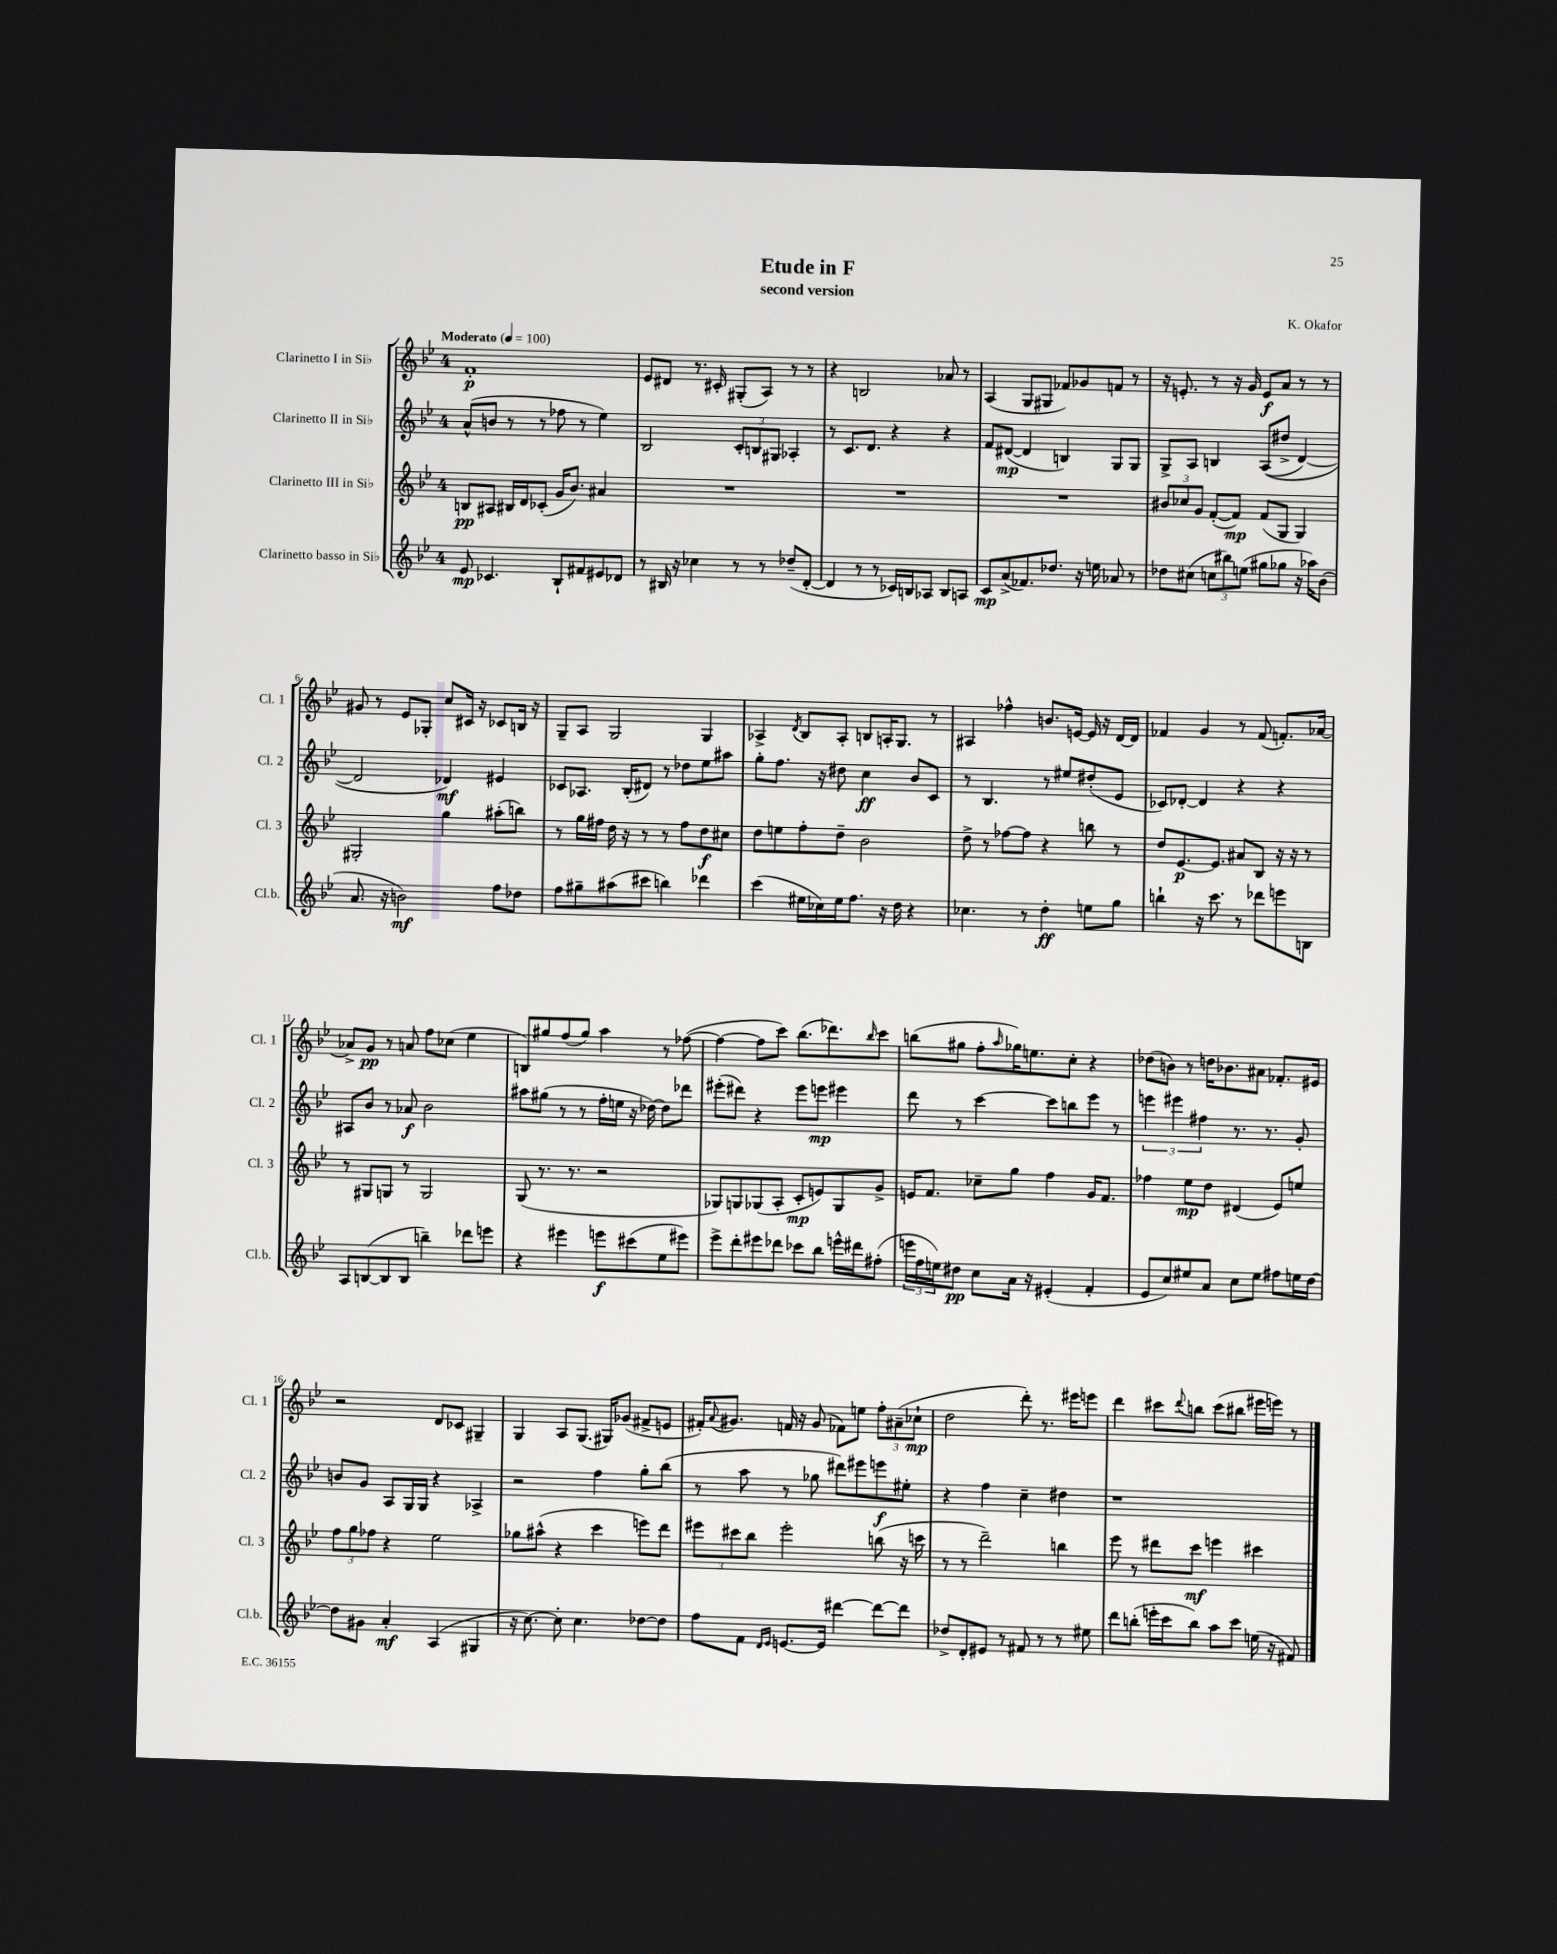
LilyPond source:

\header { title = "Etude in F" composer = "K. Okafor" subtitle = "second version" }
<<
\new StaffGroup <<
\new Staff = "s0" \with { instrumentName = "Clarinetto I in Sib" shortInstrumentName = "Cl. 1" } {
    \clef treble \key bes \major \once \override Staff.TimeSignature.style = #'single-digit \time 4/4 \tempo "Moderato" 4 = 100
    f'1-.\p |
    ees'8 dis'8 r8. cis'16-. gis8-.( a8) r8 r8 |
    r4 b2 aes'8 r8 |
    a4( g8 gis8 fes'8) ges'8 f'8 r8 |
    r16 e'8.-. r8 r16 g'16 e'8\f a'8 r8 r8 |
    gis'8 r8 ees'8 ges8-. c''8 cis'16 r16 ces'8 b16 r16 |
    g8-- a8 g2 g4 |
    aes4-> \acciaccatura { d'8 } bes8 aes8-. b8 a16-. g8. r8 |
    ais4 fes''4-^ b'8. e'16~ e'16 r16 d'16~ d'16 |
    fes'4 g'4 r8 fes'8( f'8.-.) aes'16~ |
    aes'8-> g'8\pp r8 a'8 f''8 ces''8( ees''4 |
    b8) gis''8 f''8( gis''8) a''4 r8 fes''8~( |
    fes''4~ fes''8 c'''8) bes''8.( des'''8.) \grace { bes''16 } c'''8 |
    b''8( gis''8 f''8-. \grace { a''16 } ges''16) e''8. c''8-. r4 |
    des''8( b'8) r8 d''16 bes'8. ais'8 fes'8.-. eis'16 |
    r2 d'8 ces'8 gis4-- |
    g4 a8 g8.( gis16) ges'8( fis'8-> e'8 |
    fis'16-.) \appoggiatura { a'8 } gis'8. f'16 r16 gis'8( fes'8) e''8 \tuplet 3/2 { f''8-. ais'8--( ces''8-!\mp } |
    d''2 d'''8-.) r8. eis'''16 e'''8 |
    d'''4 cis'''8 \appoggiatura { d'''8 } b''8 cis'''8( bis''8 eis'''16 e'''16) r8 \bar "|." |
}
\new Staff = "s1" \with { instrumentName = "Clarinetto II in Sib" shortInstrumentName = "Cl. 2" } {
    \clef treble \key bes \major \once \override Staff.TimeSignature.style = #'single-digit \time 4/4
    a'8-^( b'8 r8 r8 fes''8 r8 ees''4) |
    bes2 \tuplet 3/2 { c'8-. b8 gis8 } aes4-. |
    r8 c'8. d'8. r4 r4 |
    f'8 dis'8~\mp( dis'4 b4) g8 g8 |
    g8-> a8 b4 a8(\( dis''8-> d'4~) |
    d'2 des'4\mf\) eis'4 |
    ces'8 aes8. bes16-.( dis'8) r8 des''8 ees''8 ais''8 |
    g''8-. f''8. r16 dis''8 c''4\ff bes'8 c'8 |
    r8 bes4. r8 eis''8 dis''8-.( ees'8 |
    ces'8) des'8~-. des'4 r4 r4 |
    ais8 bes'8 r8 aes'8\f bes'2 |
    ais''8 gis''8( r8 r8 f''16-. e''16 r16 des''16~) des''8 des'''8 |
    eis'''8-.( dis'''8) r4 eis'''8 e'''8\mp eis'''4 |
    d'''8 r8 c'''4~ c'''8 b''8 ees'''8 r8 |
    \tuplet 3/2 { e'''4 eis'''4 fis''4 } r8. r8. g'8-. |
    b'8 g'8 a8 g16 g16 r4 aes4-> |
    r2 f''4 g''8-. bes''8( |
    r8 a''8 r8 ges''8 dis'''8) eis'''8 e'''8\f eis''8-. |
    r4 f''4 c''4-- dis''4 |
    r1 \bar "|." |
}
\new Staff = "s2" \with { instrumentName = "Clarinetto III in Sib" shortInstrumentName = "Cl. 3" } {
    \clef treble \key bes \major \once \override Staff.TimeSignature.style = #'single-digit \time 4/4
    b8\pp ais8 bis16 d'16 ces'8-.( g'16 bes'8.) ais'4 |
    R1 |
    R1 |
    R1 |
    \tuplet 3/2 { bis'8 ces''8 g'8 } f'8~-.( f'8\mp) f'8( g8 g4) |
    gis2-. g''4 ais''8-.( b''8) |
    r8 g''16 fis''16 d''16 r16 r8 r8 fis''8 d''8\f cis''8 |
    d''8 e''8 f''8-. d''8-- bes'2 |
    d''8-> r8 fes''8~ fes''8 r4 b''8 r8 |
    d''8 ees'8.~\p ees'8. ais'8 bes8 r16 r16 r8 |
    r8 gis8 g8 r8 g2 |
    g8( r8. r8. r2 |
    ges8) g8 ges8( a8-. c'8-.\mp e'8) ges8 g'8-> |
    e'16 f'8. ces''8-- g''8 f''4 g'16 f'8. |
    fes''4 ees''8\mp d''8 dis'4( ees'8) e''8 |
    \tuplet 3/2 { f''8 g''8 fes''8 } r4 ees''2 |
    ges''8 ais''8-^( r4 c'''4 e'''8) d'''8 |
    \tuplet 3/2 { eis'''8 cis'''8 bes''8 } eis'''2-. b''8( r16 c'''16 |
    r8 r8 d'''2--) b''4 |
    ees'''8 r8 dis'''8 c'''8\mf e'''4 cis'''4 \bar "|." |
}
\new Staff = "s3" \with { instrumentName = "Clarinetto basso in Sib" shortInstrumentName = "Cl.b." } {
    \clef treble \key bes \major \once \override Staff.TimeSignature.style = #'single-digit \time 4/4
    ees'8\mp ces'4. bes8-! fis'8 eis'8 des'8 |
    r8 bis16 r16 ces''4 r8 r8 des''8--( d'8~-. |
    d'4 r8 r8 ces'16) b16 aes8 b8 a8 |
    c'8\mp a'8->( fes'8.) des''8. r16 e''16 aes'8 r8 |
    des''8 cis''8( \tuplet 3/2 { c''8 bis''8) e''8( } gis''8 ges''8 r16 aes''16) bes'8( |
    a'8. r16 b'2\mf) f''8 des''8 |
    f''8 gis''8-- ais''8( cis'''8 b''4) des'''4 |
    c'''4( eis''16 ces''16) eis''16 f''8. r16 d''16 r4 |
    ces''4. r8 d''4-.\ff e''8 g''8 |
    b''4-! r16 c'''8. r8 des'''8 e'''8 b8 |
    a8 b8~( b8 b8 b''4--) des'''8 e'''8 |
    r4 eis'''4 e'''8\f cis'''8( ees''8 eis'''8) |
    ees'''8-> d'''8-. eis'''8 des'''8 ces'''8 bes''8 e'''16-^ dis'''16 fis''8-.( |
    \tuplet 3/2 { e'''16 f''16 e''16) } dis''8\pp c''8 a'16 r16 eis'4-.( f'4-. |
    ees'8 c''8) eis''8 a'8 c''8 eis''8 fis''8 e''16 d''16~ |
    d''8 gis'8 a'4-.\mf a4( gis4 |
    r16 c''8.~) c''8-. c''4. des''8~ des''8 |
    f''8 f'8 \grace { d'16 ees'16 } e'8.~ e'16 dis'''4~ dis'''8~ dis'''8 |
    des''8-> d'8-. eis'8 r8 fis'8 r8 r8 eis''8 |
    d'''8 b''8-.( e'''16-. c'''16 b''8) a''8 c'''8 e''16( r16 fis'8) \bar "|." |
}
>>
>>
